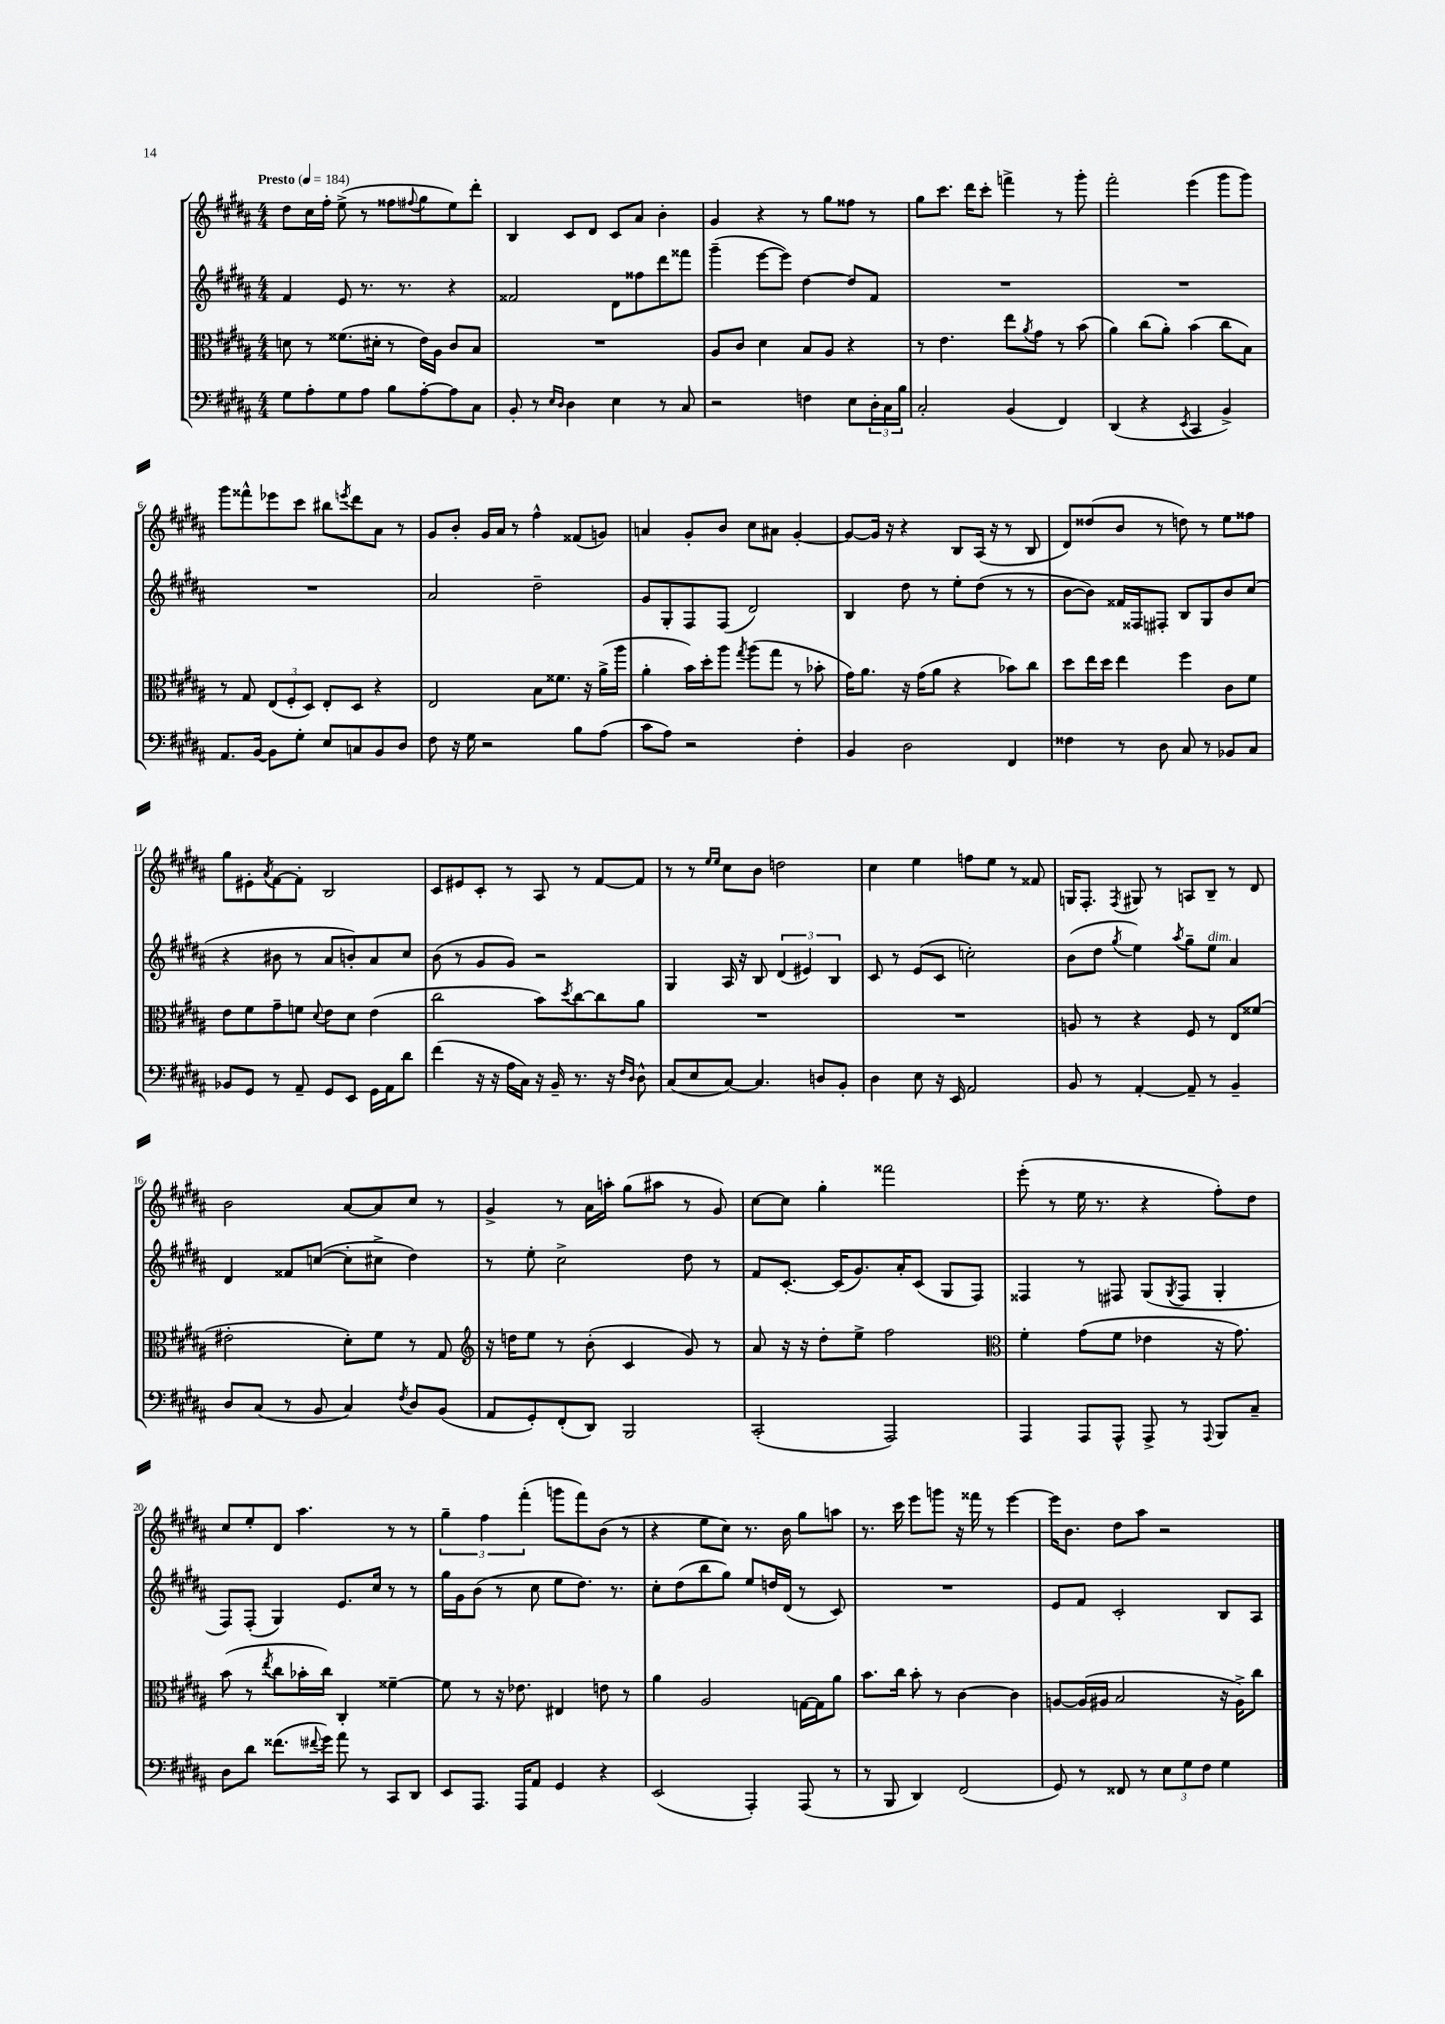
<<
\new StaffGroup <<
\new Staff = "s0" {
    \clef treble \key b \major \numericTimeSignature \time 4/4 \tempo "Presto" 4 = 184
    dis''8 cis''16 fis''16-. e''8->( r8 fisis''8 \appoggiatura { fis''8 } gis''8 e''8) dis'''8-. |
    b4 cis'8 dis'8 cis'8 ais'8 b'4-. |
    gis'4 r4 r8 gis''8 fisis''8 r8 |
    gis''8 cis'''8. dis'''16 cis'''8-. f'''4-> r8 gis'''8-. |
    fis'''2-. e'''4( gis'''8 gis'''8) |
    gis'''8 fisis'''8-^ ees'''8 cis'''8 bis''8 \acciaccatura { e'''8 } dis'''8 ais'8 r8 |
    gis'8 b'8-. gis'16 ais'16 r8 fis''4-^ fisis'8( g'8) |
    a'4 gis'8-. b'8 cis''8 ais'8 gis'4~-. |
    gis'8~ gis'16 r16 r4 b8 ais16( r16 r8 b8 |
    dis'8) disis''8( b'8 r8 d''8) r8 e''8 fisis''8 |
    gis''8 eis'8-. \acciaccatura { ais'8 } fis'8~ fis'8-. b2 |
    cis'8 eis'8 cis'8-. r8 ais8 r8 fis'8~ fis'8 |
    r8 r8 \grace { e''16 e''16 } cis''8 b'8 d''2 |
    cis''4 e''4 f''8 e''8 r8 fisis'8 |
    g16 fis8.-. \acciaccatura { fis8 } gis8 r8 a8 b8-- r8 dis'8 |
    b'2 ais'8~ ais'8 cis''8 r8 |
    gis'4-> r8 ais'16 a''16-. gis''8( ais''8 r8 gis'8) |
    cis''8~ cis''8 gis''4-. fisis'''2 |
    e'''8-.( r8 e''16 r8. r4 fis''8-.) dis''8 |
    cis''8 e''8-. dis'8 ais''4. r8 r8 |
    \tuplet 3/2 { gis''4-- fis''4 fis'''4-.( } g'''8 fis'''8) b'8( r8 |
    r4 e''8 cis''8) r8. b'16 gis''8 a''8 |
    r8. cis'''16 e'''8 g'''8 r16 fisis'''16 r8 e'''4~ |
    e'''16 b'8. dis''8 ais''8 r2 \bar "|." |
}
\new Staff = "s1" {
    \clef treble \key b \major \numericTimeSignature \time 4/4
    fis'4 e'8 r8. r8. r4 |
    fisis'2 dis'8 fisis''8 dis'''8 fisis'''8 |
    gis'''4--( e'''8~ e'''8) dis''4~ dis''8 fis'8 |
    R1 |
    R1 |
    R1 |
    ais'2 dis''2-- |
    gis'8 gis8-. fis8 fis8( dis'2) |
    b4 dis''8 r8 e''8-. dis''8( r8 r8 |
    b'8~ b'8) fisis'16 fisis16 fis8-. b8 gis8 b'8 cis''8( |
    r4 bis'8 r8 ais'8 b'8-.) ais'8 cis''8 |
    b'8( r8 gis'8 gis'8) r2 |
    gis4 ais16 r16 b8 \tuplet 3/2 { dis'4( eis'4) b4 } |
    cis'8 r8 e'8( cis'8 c''2-.) |
    b'8( dis''8 \acciaccatura { gis''8 } e''4) \acciaccatura { ais''8 } gis''8-- e''8^\markup { \italic "dim." } ais'4 |
    dis'4 fisis'8 c''8~( c''8-. cis''8-> dis''4) |
    r8 e''8-. cis''2-> dis''8 r8 |
    fis'8 cis'8.~-. cis'16( gis'8.) ais'16-. cis'8( gis8 fis8) |
    fisis4 r8 fis8 gis8( \acciaccatura { gis8 } fis8 gis4-. |
    fis8) fis8-.( gis4) e'8. cis''16 r8 r8 |
    gis''16 gis'16 b'8( r8 cis''8 e''8 dis''8.) r8. |
    cis''8-. dis''8( b''8 gis''8) e''8 d''16 dis'16( r8 cis'8) |
    R1 |
    e'8 fis'8 cis'2-. b8 ais8 \bar "|." |
}
\new Staff = "s2" {
    \clef alto \key b \major \numericTimeSignature \time 4/4
    d'8 r8 fisis'8.( dis'16-. r8 e'16) ais16 cis'8 b8 |
    R1 |
    ais8 cis'8 dis'4 b8 ais8 r4 |
    r8 e'4. e''8 \acciaccatura { ais'8 } gis'8 r8 b'8( |
    ais'4) cis''8( ais'8-.) b'4( cis''8 b8) |
    r8 gis8 \tuplet 3/2 { e8( fis8-. dis8) } e8-. dis8 r4 |
    e2 b8 fisis'8. r16 ais'16->( ais''16 |
    ais'4-. b'16) dis''16-. ais''8 \acciaccatura { gis''8 } ais''8( gis''8 r8 bes'8-. |
    gis'16) ais'8. r16 gis'16( ais'8 r4 bes'8) cis''8 |
    dis''8 e''16 dis''16 e''4 fis''4 cis'8 fis'8 |
    e'8 fis'8 gis'8-- f'8 \appoggiatura { dis'8 } e'8 dis'8 e'4( |
    cis''2 b'8) \acciaccatura { dis''8 } cis''8~ cis''8 ais'8 |
    R1 |
    R1 |
    a8 r8 r4 fis8 r8 e8 fisis'8( |
    eis'2-. dis'8-.) fis'8 r8 gis8 |
    \clef treble r16 d''16 e''8 r8 b'8-.( cis'4 gis'8) r8 |
    ais'8 r16 r16 dis''8-. e''8-> fis''2 |
    \clef alto fis'4-. gis'8( fis'8 ees'4 r16 gis'8.) |
    b'8( r8 \acciaccatura { e''8 } cis''8 bes'16-. cis''16) cis4-. fisis'4~-- |
    fisis'8 r8 r16 ees'8. eis4 e'8 r8 |
    ais'4 ais2 g16~ g16 ais'8 |
    b'8. cis''16 b'8-. r8 cis'4~ cis'4 |
    a8~ a16( ais16 b2 r16 ais16->) cis''8 \bar "|." |
}
\new Staff = "s3" {
    \clef bass \key b \major \numericTimeSignature \time 4/4
    gis8 ais8-. gis8 ais8 b8 ais8~-. ais8 cis8 |
    b,8-. r8 \grace { e16 dis16 } dis4 e4 r8 cis8 |
    r2 f4 e8 \tuplet 3/2 { dis16-. cis16 b16 } |
    cis2-. b,4( fis,4) |
    dis,4( r4 \acciaccatura { e,8 } cis,4 b,4->) |
    ais,8. b,16~ b,8 gis8-. e8 c8 b,8 dis8 |
    fis8 r16 gis16 r2 b8 ais8( |
    cis'8 ais8) r2 fis4-. |
    b,4 dis2 fis,4 |
    fisis4 r8 dis8 cis8 r8 bes,8 cis8 |
    bes,8 gis,8 r8 ais,8-- gis,8 e,8 gis,16 ais,16 dis'8 |
    fis'4( r16 r16 ais16 cis16) r16 b,16-- r8. r16 \grace { fis16 dis16 } dis8-^ |
    cis8( e8 cis8~) cis4. d8 b,8-. |
    dis4 e8 r16 e,16 ais,2 |
    b,8 r8 ais,4~-. ais,8-- r8 b,4-- |
    dis8 cis8( r8 b,8 cis4) \acciaccatura { fis8 } dis8 b,8( |
    ais,8 gis,8-.) fis,8-.( dis,8) b,,2 |
    cis,2-.( ais,,2) |
    ais,,4 ais,,8 ais,,8-^ ais,,8-> r8 \appoggiatura { ais,,8 } b,,8 cis8-- |
    dis8 dis'8 fisis'8.( \appoggiatura { fis'8 } gis'16) ais'8 r8 cis,8 dis,8 |
    e,8 ais,,8. ais,,16 ais,8 gis,4 r4 |
    e,2( ais,,4-.) ais,,8( r8 |
    r8 b,,8 dis,4) fis,2( |
    gis,8) r8 fisis,8 r8 \tuplet 3/2 { e8 gis8 fis8 } gis4 \bar "|." |
}
>>
>>
